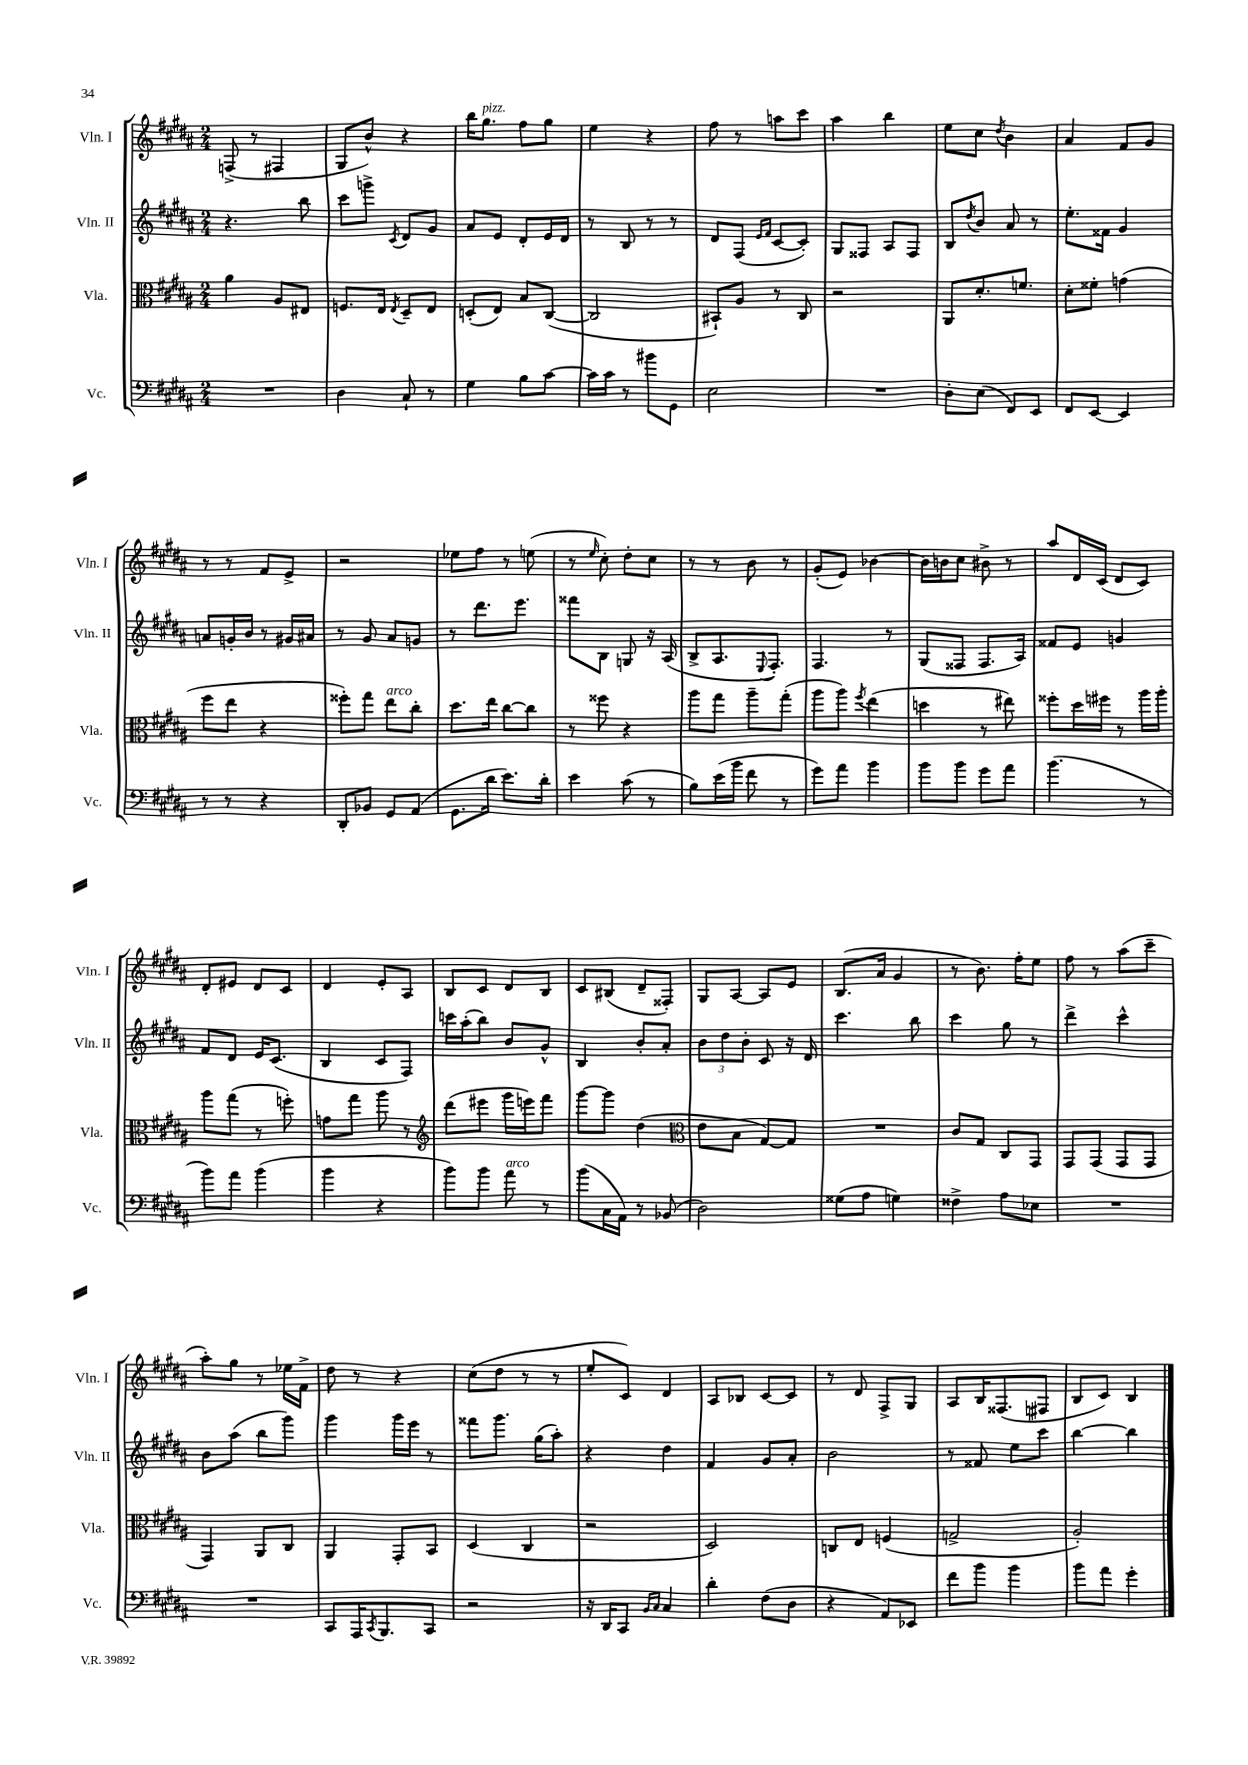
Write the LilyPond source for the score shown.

<<
\new StaffGroup <<
\new Staff = "s0" \with { instrumentName = "Vln. I" shortInstrumentName = "Vln. I" } {
    \clef treble \key b \major \numericTimeSignature \time 2/4
    f8->( r8 fis4 |
    gis8 b'8-^) r4 |
    b''16 gis''8.^\markup { \italic "pizz." } fis''8 gis''8 |
    e''4 r4 |
    fis''8 r8 a''8 cis'''8 |
    ais''4 b''4 |
    e''8 cis''8 \acciaccatura { dis''8 } b'4 |
    ais'4 fis'8 gis'8 |
    r8 r8 fis'8 e'8-> |
    r2 |
    ees''8 fis''8 r8 e''8( |
    r8 \grace { e''16 } cis''8-.) dis''8-. cis''8 |
    r8 r8 b'8 r8 |
    gis'8-.( e'8) bes'4~ |
    bes'16 b'16 cis''8 bis'8-> r8 |
    ais''8 dis'16 cis'16( dis'8 cis'8) |
    dis'8-. eis'8 dis'8 cis'8 |
    dis'4 e'8-. ais8 |
    b8 cis'8 dis'8 b8 |
    cis'8 bis8( dis'8-- fisis8-.) |
    gis8 ais8~ ais8 e'8 |
    b8.( ais'16 gis'4 |
    r8 b'8.) fis''16-. e''8 |
    fis''8 r8 ais''8( cis'''8-- |
    ais''8-.) gis''8 r8 ees''16 fis'16-> |
    dis''8 r8 r4 |
    cis''8( dis''8 r8 r8 |
    e''8-. cis'8) dis'4 |
    ais8 bes8 cis'8~ cis'8 |
    r8 dis'8 fis8-> gis8 |
    ais8 b16 fisis8.( fis8 |
    b8 cis'8) b4 \bar "|." |
}
\new Staff = "s1" \with { instrumentName = "Vln. II" shortInstrumentName = "Vln. II" } {
    \clef treble \key b \major \numericTimeSignature \time 2/4
    r4. b''8 |
    cis'''8 g'''8-> \acciaccatura { cis'8 } dis'8 gis'8 |
    ais'8 e'8 dis'8-. e'16 dis'16 |
    r8 b8 r8 r8 |
    dis'8 fis8( \grace { e'16 fis'16 } cis'8~ cis'8-.) |
    gis8 fisis8 ais8 fisis8 |
    b8 \acciaccatura { dis''8 } b'8 ais'8 r8 |
    e''8.-. fisis'16 gis'4 |
    a'8 g'16-. b'16 r8 gis'16 ais'16 |
    r8 gis'8 ais'8 g'8 |
    r8 dis'''8. e'''8. |
    fisis'''8 b8 g8 r16 ais16( |
    b8-> ais8. \appoggiatura { e8 } fis8.-.) |
    fis4. r8 |
    gis8( fisis8 fisis8. ais16) |
    fisis'8 e'8 g'4 |
    fis'8 dis'8 e'16 cis'8.( |
    b4 cis'8 fis8) |
    c'''16 ais''16-.( b''8) b'8 gis'8-^ |
    b4 b'8-. ais'8-. |
    \tuplet 3/2 { b'8 dis''8 b'8-. } cis'8 r16 dis'16 |
    cis'''4. b''8 |
    cis'''4 gis''8 r8 |
    dis'''4-> cis'''4-^ |
    b'8 ais''8( b''8 gis'''8) |
    gis'''4 gis'''16 e'''16 r8 |
    fisis'''8 gis'''8. gis''16( ais''8-.) |
    r4 dis''4 |
    fis'4 gis'8 ais'8-. |
    b'2 |
    r8 fisis'8 e''8 cis'''8 |
    b''4~ b''4 \bar "|." |
}
\new Staff = "s2" \with { instrumentName = "Vla." shortInstrumentName = "Vla." } {
    \clef alto \key b \major \numericTimeSignature \time 2/4
    ais'4 ais8 eis8 |
    f8. e16 \acciaccatura { e8 } dis8-- e8 |
    d8-.( e8) b8 cis8~( |
    cis2 |
    bis,8-!) ais8 r8 cis8 |
    r2 |
    ais,8 dis'8.-. f'8. |
    dis'8-. fisis'8-. g'4( |
    fis''8 e''8 r4 |
    fisis''8-.) gis''8 e''8^\markup { \italic "arco" } cis''8-. |
    dis''8. e''16 cis''8~ cis''8 |
    r8 fisis''8 r4 |
    ais''8 gis''8 ais''8-- gis''8-.( |
    ais''8 ais''8) \acciaccatura { fis''8 } e''4( |
    d''4 r8 eis''8) |
    fisis''8-. dis''16 fis''16 r8 ais''16 ais''16-. |
    ais''8 gis''8( r8 f''8-.) |
    g'8 gis''8 ais''8 r8 |
    \clef treble dis'''8( eis'''8 gis'''16 e'''16) fis'''8 |
    gis'''8~ gis'''8 dis''4( |
    \clef alto e'8 b8 gis8~) gis8 |
    R2 |
    cis'8 gis8 cis8 gis,8 |
    gis,8 gis,8( gis,8 gis,8 |
    gis,4) ais,8 cis8 |
    ais,4 gis,8-. b,8 |
    dis4( cis4 |
    r2 |
    dis2) |
    c8 e8 f4( |
    g2-> |
    ais2-.) \bar "|." |
}
\new Staff = "s3" \with { instrumentName = "Vc." shortInstrumentName = "Vc." } {
    \clef bass \key b \major \numericTimeSignature \time 2/4
    R2 |
    dis4 cis8-! r8 |
    gis4 b8 cis'8~ |
    cis'16 cis'16 r8 bis'8 gis,8 |
    e2 |
    R2 |
    dis8-. e8( fis,8) e,8 |
    fis,8 e,8~ e,4 |
    r8 r8 r4 |
    dis,8-. bes,8 gis,8 ais,8( |
    gis,8. dis'16 e'8.) dis'16-. |
    e'4 cis'8( r8 |
    b8) e'16( b'16 fis'8 r8 |
    gis'8) ais'8 b'4 |
    b'8 b'8 gis'8 ais'8 |
    b'4.( r8 |
    b'8) ais'8 b'4( |
    b'4 r4 |
    b'8) b'8 ais'8^\markup { \italic "arco" } r8 |
    b'8( cis16 ais,16) r8 bes,8( |
    dis2) |
    gisis8( ais8 g4) |
    fisis4-> ais8 ees8 |
    R2 |
    R2 |
    cis,8 ais,,16 \acciaccatura { cis,8 } b,,8. cis,8 |
    r2 |
    r16 dis,16 cis,8 \grace { b,16 cis16 } cis4 |
    dis'4-. fis8( dis8 |
    r4 ais,8) ees,8 |
    fis'8 b'8 b'4 |
    b'8 ais'8 gis'4-. \bar "|." |
}
>>
>>
\layout { \context { \Score \remove "Bar_number_engraver" } }
